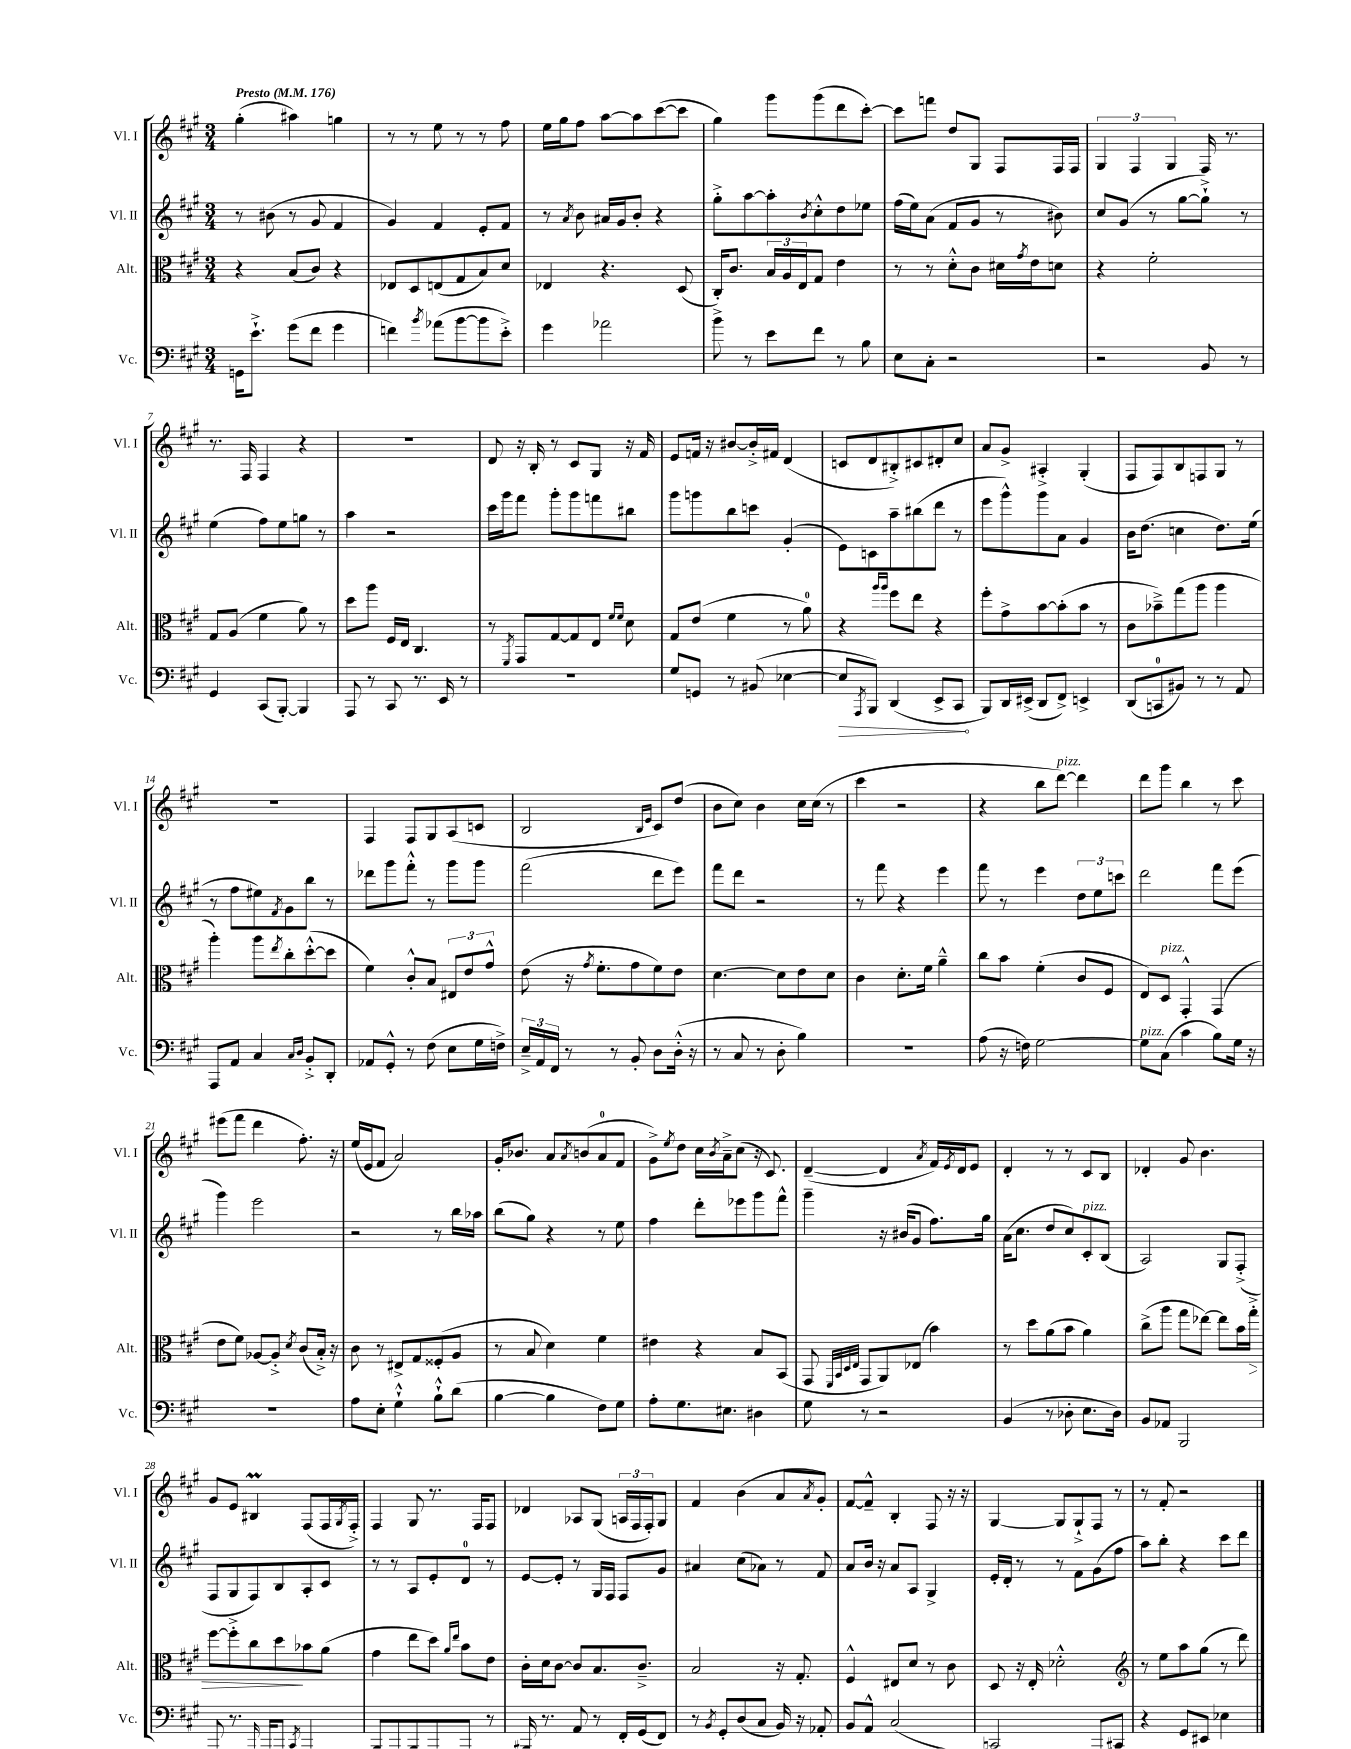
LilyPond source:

<<
\new StaffGroup <<
\new Staff = "s0" \with { instrumentName = "Vl. I" shortInstrumentName = "Vl. I" } {
    \clef treble \key a \major \numericTimeSignature \time 3/4 \tempo "Presto" 4 = 176
    gis''4-.( ais''4) g''4 |
    r8 r8 e''8 r8 r8 fis''8 |
    e''16 gis''16 fis''8 a''8~ a''8 cis'''8~( cis'''8 |
    gis''4) gis'''8 gis'''8( d'''8 cis'''8~-.) |
    cis'''8 f'''8 d''8 gis8 fis8 fis16 fis16 |
    \tuplet 3/2 { gis4 fis4 gis4 } fis16 r8. |
    r8. fis16 fis4 r4 |
    R2. |
    d'8 r16 b16-. r8 cis'8 gis8 r16 fis'16 |
    e'8 f'16 r16 bis'8~ bis'16-.-> fis'16 d'4( |
    c'8 d'8 bis8-.->) cis'8 dis'8-. cis''8 |
    a'8 gis'8-> ais4-.-> gis4-.( |
    fis8 fis8) b8 f8 gis8 r8 |
    R2. |
    fis4 fis8 gis8 a8( c'8 |
    b2 \grace { b16 e'16 } cis'8) d''8( |
    b'8 cis''8) b'4 cis''16 cis''16( r8 |
    cis'''4 r2 |
    r4 b''8 d'''8~^\markup { \italic "pizz." }) d'''4 |
    d'''8 gis'''8 b''4 r8 cis'''8 |
    eis'''8( fis'''8 d'''4 fis''8.-.) r16 |
    e''16( e'16 fis'8 a'2) |
    gis'16-. bes'8. a'8 \acciaccatura { a'8 } b'8( a'8-0 fis'8 |
    gis'8->) \acciaccatura { e''8 } d''8 cis''16 \acciaccatura { b'8 } a'16---> cis''8( r16 cis'8.) |
    d'4~--( d'4 \acciaccatura { a'8 } fis'16) \acciaccatura { e'8 } d'16 e'8 |
    d'4-. r8 r8 cis'8 b8 |
    des'4-. gis'8 b'4. |
    gis'8 e'8 bis4\prall fis8( fis16 \acciaccatura { gis8 } fis16-.->) |
    fis4 gis8 r8. fis16 fis8 |
    des'4 aes8 gis8( \tuplet 3/2 { a16 fis16 fis16-.) } gis8 |
    fis'4 b'4( a'8 \acciaccatura { a'8 } gis'8-.) |
    fis'8~ fis'8---^ b4-. fis8 r16 r16 |
    gis4~ gis8 gis8-!-> fis8 r8 |
    r8 fis'8-. r2 \bar "|." |
}
\new Staff = "s1" \with { instrumentName = "Vl. II" shortInstrumentName = "Vl. II" } {
    \clef treble \key a \major \numericTimeSignature \time 3/4
    r8 bis'8( r8 gis'8 fis'4 |
    gis'4) fis'4 e'8-. fis'8 |
    r8 \acciaccatura { a'8 } b'8 ais'16 gis'16 b'8-. r4 |
    gis''8-.-> a''8~ a''8-. \acciaccatura { b'8 } cis''8-.-^ d''8 ees''8 |
    fis''16( e''16) a'8( fis'8 gis'8 r8 bis'8) |
    cis''8 gis'8( r8 gis''8~ gis''8-!->) r8 |
    e''4( fis''8) e''8 g''8 r8 |
    a''4 r2 |
    cis'''16 gis'''16 fis'''8 gis'''8-. gis'''8 f'''8 bis''8 |
    gis'''8 g'''8 b''8 c'''8 gis'4-.( |
    e'8) c'8 a''8-- bis''8( d'''8 r8 |
    e'''8 gis'''8-^) gis'''8 a'8 gis'4 |
    b'16 d''8.( c''4 d''8.) e''16( |
    r8 fis''8 eis''8) \acciaccatura { fis'8 } gis'8 b''8 r8 |
    des'''8 gis'''8 fis'''8-.-^ r8 gis'''8 gis'''8 |
    fis'''2( d'''8 e'''8) |
    fis'''8 d'''8 r2 |
    r8 fis'''8 r4 e'''4 |
    fis'''8 r8 e'''4 \tuplet 3/2 { d''8 e''8 c'''8 } |
    d'''2 fis'''8 e'''8( |
    gis'''4) e'''2 |
    r2 r8 b''16 aes''16 |
    b''8( gis''8) r4 r8 e''8 |
    fis''4 d'''8-. ees'''8 gis'''8 fis'''8-^ |
    gis'''4-- r16 bis'16( gis'8 fis''8.) gis''16 |
    a'16( cis''8. d''8 cis''8) cis'8-.^\markup { \italic "pizz." } b8( |
    a2) gis8 fis8-.->( |
    fis8 gis8 fis8) b8 a8-. cis'8 |
    r8 r8 a8 e'8-. d'8-0 r8 |
    e'8~ e'8-. r8 gis16 fis16 fis8 gis'8 |
    ais'4 cis''8( aes'8) r8 fis'8 |
    a'8 b'16 r16 a'8 a8 gis4-> |
    e'16-. d'16-. r8 r8 fis'8 gis'8( fis''8 |
    a''8) b''8-. r4 cis'''8 d'''8 \bar "|." |
}
\new Staff = "s2" \with { instrumentName = "Alt." shortInstrumentName = "Alt." } {
    \clef alto \key a \major \numericTimeSignature \time 3/4
    r4 b8( cis'8) r4 |
    ees8 d8 e8( gis8 b8) d'8 |
    ees4 r4. d8( |
    cis16-.) cis'8. \tuplet 3/2 { b16 a16 e16 } gis8 e'4 |
    r8 r8 d'8-.-^ cis'8 dis'16 \acciaccatura { gis'8 } e'16 d'8 |
    r4 fis'2-. |
    gis8 a8( fis'4 a'8) r8 |
    d''8 a''8 fis16 e16 cis4. |
    r8 \acciaccatura { fis,8 } gis,8 gis8~ gis8 e8 \grace { fis'16 fis'16 } d'8 |
    gis8 e'8( fis'4 r8 a'8-0) |
    r4 \grace { a''16 a''16 } fis''8 e''8 r4 |
    fis''8-. gis'8-> b'8~ b'8-.( b'8 r8 |
    cis'8 bes'8--->) gis''8( a''8 a''4 |
    a''4-.) a''8 \acciaccatura { e''8 } cis''8-. d''8~-.-^( d''8 |
    fis'4) cis'8-.-^ b8 \tuplet 3/2 { eis8 e'8 gis'8-^ } |
    e'8( r16 \acciaccatura { gis'8 } fis'8.-. gis'8 fis'8) e'8 |
    d'4.~ d'8 e'8 d'8 |
    cis'4 d'8.-. fis'16 a'4---^ |
    cis''8 b'8 fis'4-.( cis'8 fis8 |
    e8) d8^\markup { \italic "pizz." } gis,4-.-^ gis,4( |
    e'8 fis'8) aes8~ aes8-.-> \acciaccatura { d'8 } cis'8( b16-.->) r16 |
    cis'8 r8 eis8-> gis8 fisis8-.( a8 |
    r8 b8 d'4) fis'4 |
    eis'4 r4 b8 b,8( |
    gis,8 \grace { fis,32 b,32 d32 e32 } gis,8 a,8) ees8( b'4) |
    r8 d''8 a'8( b'8 a'4) |
    cis''8->( a''8 gis''8 ees''8~) ees''8 b'16 gis''16-.->\> |
    fis''8~ fis''8-.-> cis''8 d''8\! bes'8 a'8( |
    gis'4 e''8 d''8) \grace { a'16 e''16 } b'8 e'8 |
    cis'16-. d'16 cis'8~ cis'8 b8. cis'8.---> |
    b2 r16 gis8.-. |
    fis4-^ eis8 d'8 r8 cis'8 |
    d8 r16 e16-. des'2-.-^ |
    \clef treble r8 e''8 a''8 gis''8( r8 d'''8) \bar "|." |
}
\new Staff = "s3" \with { instrumentName = "Vc." shortInstrumentName = "Vc." } {
    \clef bass \key a \major \numericTimeSignature \time 3/4
    g,16 e'8.-!-> gis'8( fis'8 gis'4 |
    f'4) \acciaccatura { b'8 } aes'8( b'8~ b'8 e'8-.->) |
    gis'4 aes'2 |
    b'8-> r8 e'8 fis'8 r8 b8 |
    e8 cis8-. r2 |
    r2 b,8 r8 |
    gis,4 cis,8( b,,8~-.) b,,4 |
    a,,8 r8 cis,8 r8. e,16 r8 |
    R2. |
    gis8 g,8 r8 bis,8( ees4~ |
    \once \override Hairpin.circled-tip = ##t ees8\> \acciaccatura { a,,8 } b,,8) d,4( e,8-> cis,8\! |
    b,,8) d,16 eis,16->( d,8 fis,8->) e,4-> |
    d,8( c,8-0 bis,8) r8 r8 a,8 |
    a,,8 a,8 cis4 \grace { cis16 d16 } b,8-.-> d,8-. |
    aes,8 gis,8-.-^ r8 fis8( e8 gis16 f16->) |
    \tuplet 3/2 { e16---> a,16 fis,16 } r8 r8 b,8-. d8 d16-.-^( r16 |
    r8 cis8 r8 d8-. b4) |
    R2. |
    a8( r16 f16) gis2~ |
    gis8^\markup { \italic "pizz." } cis8( cis'4 b8) gis16 r16 |
    r2. |
    a8 e8-. gis4-!-^ b8-!-^ d'8( |
    b4~ b4 fis8) gis8 |
    a8-. gis8. eis8. dis4 |
    gis8 r8 r2 |
    b,4( r8 des8-. e8. des16) |
    b,8 aes,8 b,,2 |
    a,,8 r8. \grace { gis,,16 } a,,16( a,,8) \acciaccatura { cis,8 } a,,4 |
    b,,8 a,,8 b,,8 a,,8-- a,,8 r8 |
    bis,,16 r8. a,8 r8 fis,16-. gis,16( fis,8) |
    r8 \acciaccatura { b,8 } gis,8-. d8( cis8 b,16) r16 aes,8-. |
    b,8 a,8-^ cis2( |
    c,2) a,,8( cis,8) |
    r4 gis,8 eis,8 ees4 \bar "|." |
}
>>
>>
